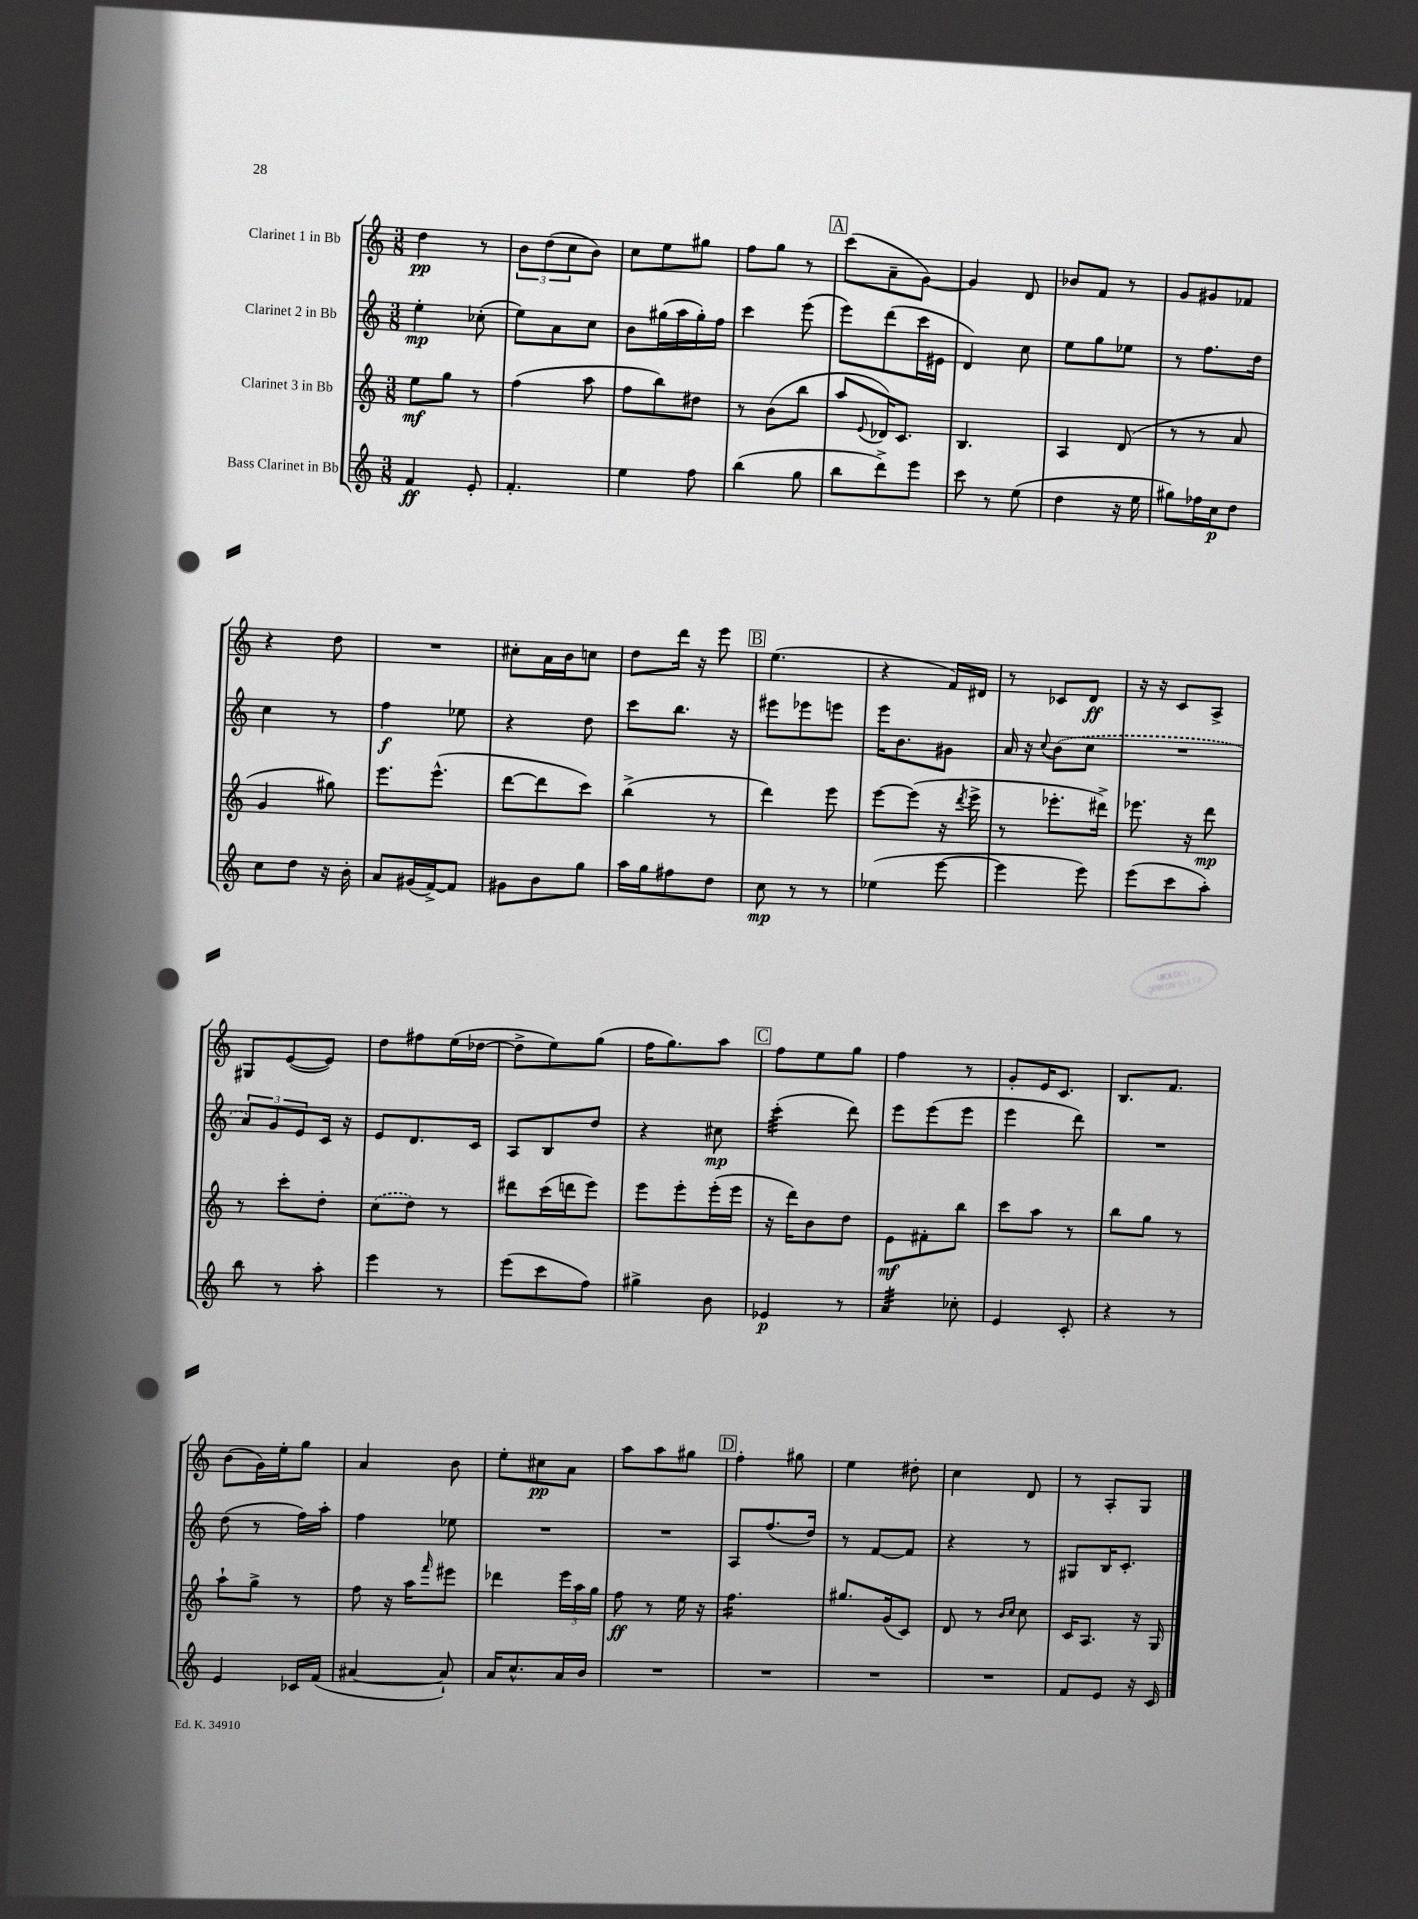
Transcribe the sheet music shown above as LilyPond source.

<<
\new StaffGroup <<
\new Staff = "s0" \with { instrumentName = "Clarinet 1 in Bb" } {
    \clef treble \key c \major \numericTimeSignature \time 3/8
    d''4\pp r8 |
    \tuplet 3/2 { b'8 d''8( c''8 } b'8) |
    c''8 e''8 gis''8 |
    f''8 g''8 r8 |
    \mark \markup { \box "A" } c'''8( a'8-- g'8~) |
    g'4 d'8 |
    bes'8 f'8 r8 |
    g'8 gis'8 fes'8 |
    r4 d''8 |
    R4. |
    cis''8-. a'16 b'16 c''8 |
    d''8 d'''16 r16 e'''8 |
    \mark \markup { \box "B" } e''4.( |
    r4 f'16) dis'16 |
    r8 ces'8 d'8\ff |
    r16 r16 c'8 a8-> |
    gis8 e'8~( e'8) |
    d''8 fis''8 e''16( des''16~ |
    des''8-> e''8) g''8( |
    f''16 g''8.) a''8 |
    \mark \markup { \box "C" } f''8 e''8 g''8 |
    f''4 r8 |
    g'8-. e'16 c'8. |
    b8. f'8. |
    b'8( g'16) e''16-. g''8 |
    a'4 b'8 |
    e''8-. cis''8\pp a'8 |
    a''8 a''8 gis''8 |
    \mark \markup { \box "D" } f''4-. gis''8 |
    e''4 dis''8-. |
    c''4 d'8 |
    r8 a8-. g8 \bar "|." |
}
\new Staff = "s1" \with { instrumentName = "Clarinet 2 in Bb" } {
    \clef treble \key c \major \numericTimeSignature \time 3/8
    e''4-.\mp ces''8-.( |
    e''8) a'8 c''8 |
    b'8 gis''16( a''16 gis''16-.) f''16 |
    c'''4 e'''8( |
    \mark \markup { \box "A" } e'''8) d'''8( c'''16 eis'16 |
    d'4) c''8 |
    e''8 g''8 ees''8 |
    r8 f''8. d''16 |
    c''4 r8 |
    f''4\f ees''8 |
    r4 d''8 |
    c'''8 b''8. r16 |
    \mark \markup { \box "B" } eis'''8 ees'''8 e'''8 |
    e'''16 b'8. gis'8 |
    a'16 r16 \appoggiatura { c''8 } \once \slurDashed b'8( c''8 |
    R4. |
    \tuplet 3/2 { a'8) g'8 e'8 } c'16 r16 |
    e'8 d'8. c'16 |
    a8 b8 d''8 |
    r4 cis''8\mp |
    \mark \markup { \box "C" } c'''4:32-.( d'''8) |
    e'''8 e'''8( e'''8 |
    e'''4 d'''8) |
    R4. |
    d''8( r8 f''16) a''16-. |
    f''4 ees''8 |
    R4. |
    R4. |
    \mark \markup { \box "D" } a8 f''8.( d''16) |
    r8 f'8~ f'8 |
    r4 r8 |
    gis8 b16 c'8.-. \bar "|." |
}
\new Staff = "s2" \with { instrumentName = "Clarinet 3 in Bb" } {
    \clef treble \key c \major \numericTimeSignature \time 3/8
    e''8\mf g''8 r8 |
    f''4( a''8 |
    f''8 b''8) dis''8 |
    r8 b'8( b''8 |
    \mark \markup { \box "A" } a''8 \appoggiatura { e'8 } des'16) c'8. |
    b4. |
    a4 d'8( |
    r8 r8 a'8 |
    g'4 gis''8) |
    e'''8. e'''8.-^( |
    d'''8~ d'''8 c'''8) |
    b''4->( r8 |
    \mark \markup { \box "B" } d'''4) e'''8 |
    e'''8~ e'''8( r16 \acciaccatura { d'''8 } e'''16-> |
    r8 ees'''8.-. dis'''16->) |
    ees'''8. r16 d'''8\mp |
    r8 c'''8-. d''8-. |
    \once \slurDashed c''8( d''8) r8 |
    dis'''8 c'''16( d'''16 e'''8) |
    e'''8 e'''8-. e'''16-.( e'''16 |
    \mark \markup { \box "C" } r16 d'''16) b'8 d''8 |
    e'8\mf fis'8-. b''8 |
    c'''8 a''8 r8 |
    b''8 g''8 r8 |
    a''8-! g''8-> r8 |
    f''8 r16 a''16 \grace { f'''16 } eis'''8 |
    des'''4 \tuplet 3/2 { e'''16 a''16 g''16 } |
    f''8\ff r8 e''16 r16 |
    \mark \markup { \box "D" } f''4.:16 |
    gis''8. g'16( c'8) |
    d'8 r8 \grace { b'16 c''16 } c''8 |
    c'16 a8. r16 g16 \bar "|." |
}
\new Staff = "s3" \with { instrumentName = "Bass Clarinet in Bb" } {
    \clef treble \key c \major \numericTimeSignature \time 3/8
    f'4\ff e'8-. |
    f'4.-. |
    e''4 f''8 |
    b''4( g''8 |
    \mark \markup { \box "A" } b''8 d'''8->) e'''8 |
    c'''8 r8 e''8( |
    d''4 r16 e''16 |
    gis''8) fes''16 c''16\p d''8 |
    c''8 d''8 r16 b'16-. |
    a'8 gis'16( f'16~->) f'8 |
    gis'8 b'8 g''8 |
    a''16 g''16 fis''8 d''8 |
    \mark \markup { \box "B" } c''8\mp r8 r8 |
    ees''4( e'''8~ |
    e'''4 e'''8) |
    e'''8( c'''8 a''8-.) |
    b''8 r8 a''8-. |
    e'''4 r8 |
    e'''8( c'''8 f''8) |
    gis''4-> b'8 |
    \mark \markup { \box "C" } ees'4\p r8 |
    a'4:32 ces''8-. |
    e'4 c'8-. |
    r4 r8 |
    e'4 ces'16 f'16( |
    ais'4~ ais'8-!) |
    a'16 c''8.-^ a'16 b'16 |
    R4. |
    \mark \markup { \box "D" } R4. |
    R4. |
    R4. |
    f'8 e'8 r16 c'16 \bar "|." |
}
>>
>>
\layout { \context { \Score \remove "Bar_number_engraver" } }
